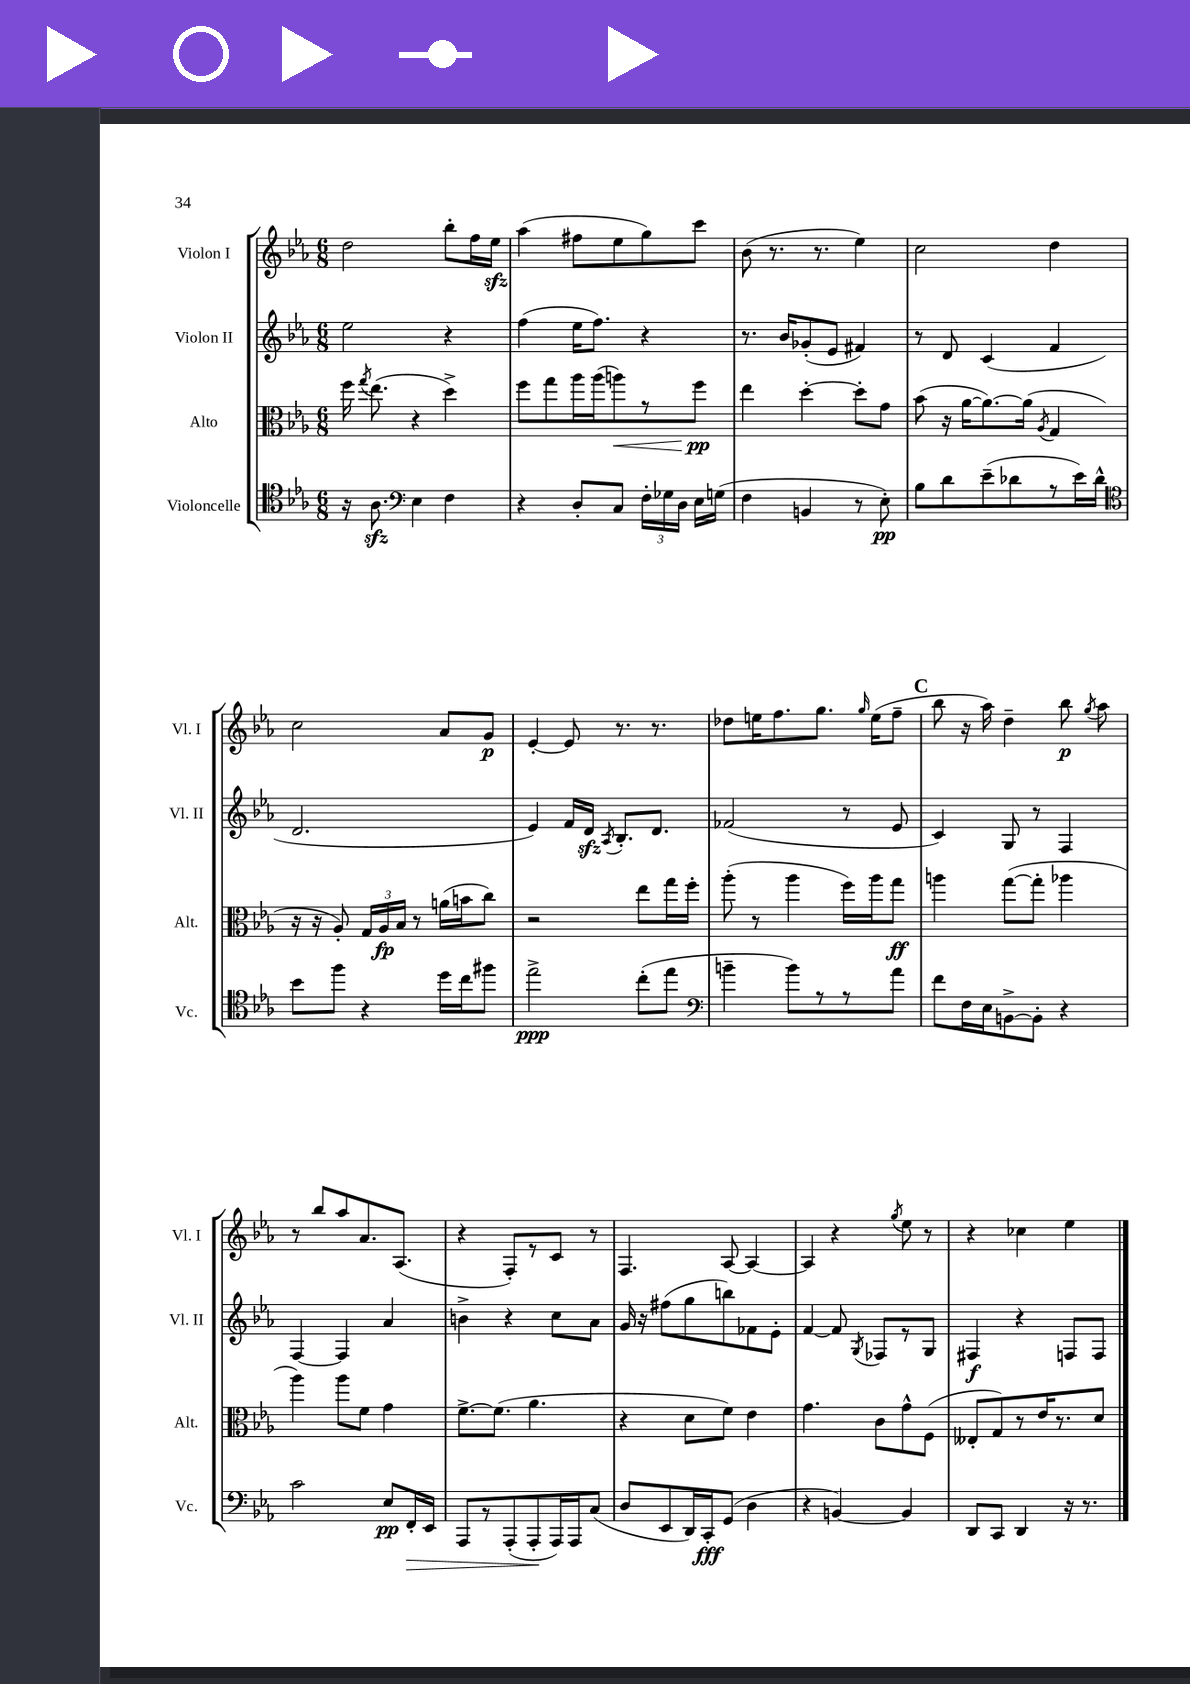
<<
\new StaffGroup <<
\new Staff = "s0" \with { instrumentName = "Violon I" shortInstrumentName = "Vl. I" } {
    \clef treble \key ees \major \numericTimeSignature \time 6/8
    \autoBeamOff d''2 bes''8[-. f''16 ees''16]\sfz |
    aes''4( fis''8[ ees''8 g''8) c'''8] |
    bes'8( r8. r8. ees''4) |
    c''2 d''4 |
    c''2 aes'8[ g'8]\p |
    ees'4~-. ees'8 r8. r8. |
    des''8[ e''16 f''8. g''8.] \grace { g''16 } e''16[( f''8]-- |
    \mark \markup { \bold "C" } bes''8 r16 aes''16) d''4-- bes''8\p \acciaccatura { g''8 } aes''8 |
    r8 bes''8[ aes''8 aes'8. aes8.]( |
    r4 f8[-.) r8 c'8] r8 |
    f4. aes8~ aes4~ |
    aes4 r4 \acciaccatura { g''8 } ees''8 r8 |
    r4 ces''4 ees''4 \bar "|." |
}
\new Staff = "s1" \with { instrumentName = "Violon II" shortInstrumentName = "Vl. II" } {
    \clef treble \key ees \major \numericTimeSignature \time 6/8
    \autoBeamOff ees''2 r4 |
    f''4( ees''16[ f''8.]) r4 |
    r8. bes'16[ ges'8-.( ees'8] fis'4) |
    r8 d'8 c'4( f'4 |
    d'2. |
    ees'4) f'16[ d'16]\sfz \acciaccatura { aes8 } bes8.[-. d'8.] |
    fes'2( r8 ees'8 |
    \mark \markup { \bold "C" } c'4) g8 r8 f4 |
    f4~ f4 aes'4 |
    b'4-> r4 c''8[ aes'8] |
    g'16 r16 fis''8[( g''8 b''8) fes'8 ees'8]-. |
    f'4~ f'8 \acciaccatura { g8 } fes8[ r8 g8] |
    fis4\f r4 f8[ f8] \bar "|." |
}
\new Staff = "s2" \with { instrumentName = "Alto" shortInstrumentName = "Alt." } {
    \clef alto \key ees \major \numericTimeSignature \time 6/8
    \autoBeamOff f''16 \acciaccatura { g''8 } ees''8.( r4 d''4->) |
    f''8[ g''8 aes''16 aes''16( a''8\<) r8 f''8]\pp\! |
    ees''4 d''4~-. d''8[-. g'8] |
    bes'8( r16 aes'16[~ aes'8.~) aes'16]( \acciaccatura { aes8 } g4 |
    r16 r16 aes8-.) \tuplet 3/2 { g16[ aes16\fp bes16] } r8 a'16[( b'16 c''8]) |
    r2 ees''8[ g''16 f''16]-. |
    aes''8-.( r8 aes''4 f''16[) aes''16 g''8]\ff |
    \mark \markup { \bold "C" } a''4 g''8[~( g''8]-. aes''4 |
    aes''4) aes''8[ f'8] g'4 |
    f'8.[~-> f'8.]( aes'4. |
    r4 d'8[ f'8]) ees'4 |
    g'4. c'8[ g'8-^ f8]( |
    eeses8[-. g8) r8 ees'16 r8. d'8] \bar "|." |
}
\new Staff = "s3" \with { instrumentName = "Violoncelle" shortInstrumentName = "Vc." } {
    \clef tenor \key ees \major \numericTimeSignature \time 6/8
    \autoBeamOff r16 aes8.\sfz \clef bass ees4 f4 |
    r4 d8[-. c8] \tuplet 3/2 { f16[-. ges16 d16] } ees16[ g16]( |
    f4 b,4 r8 ees8-.\pp) |
    bes8[ d'8 ees'8--( des'8 r8 ees'16) des'16]-^ |
    \clef tenor bes'8[ f''8] r4 d''16[ c''16 fis''8] |
    ees''2->\ppp c''8[-.( ees''8] |
    \clef bass b'4-- b'8[) r8 r8 aes'8] |
    \mark \markup { \bold "C" } f'8[ f16 ees16 b,8~-> b,8]-. r4 |
    c'2 ees8[\pp f,16-.\> ees,16] |
    aes,,8[ r8 aes,,8-.( aes,,8-.\! aes,,16) aes,,16 c8]( |
    d8[ ees,8 d,16) c,16-.\fff g,8]( d4 |
    r4 b,4~) b,4 |
    d,8[ c,8] d,4 r16 r8. \bar "|." |
}
>>
>>
\layout { \context { \Score \remove "Bar_number_engraver" } }
